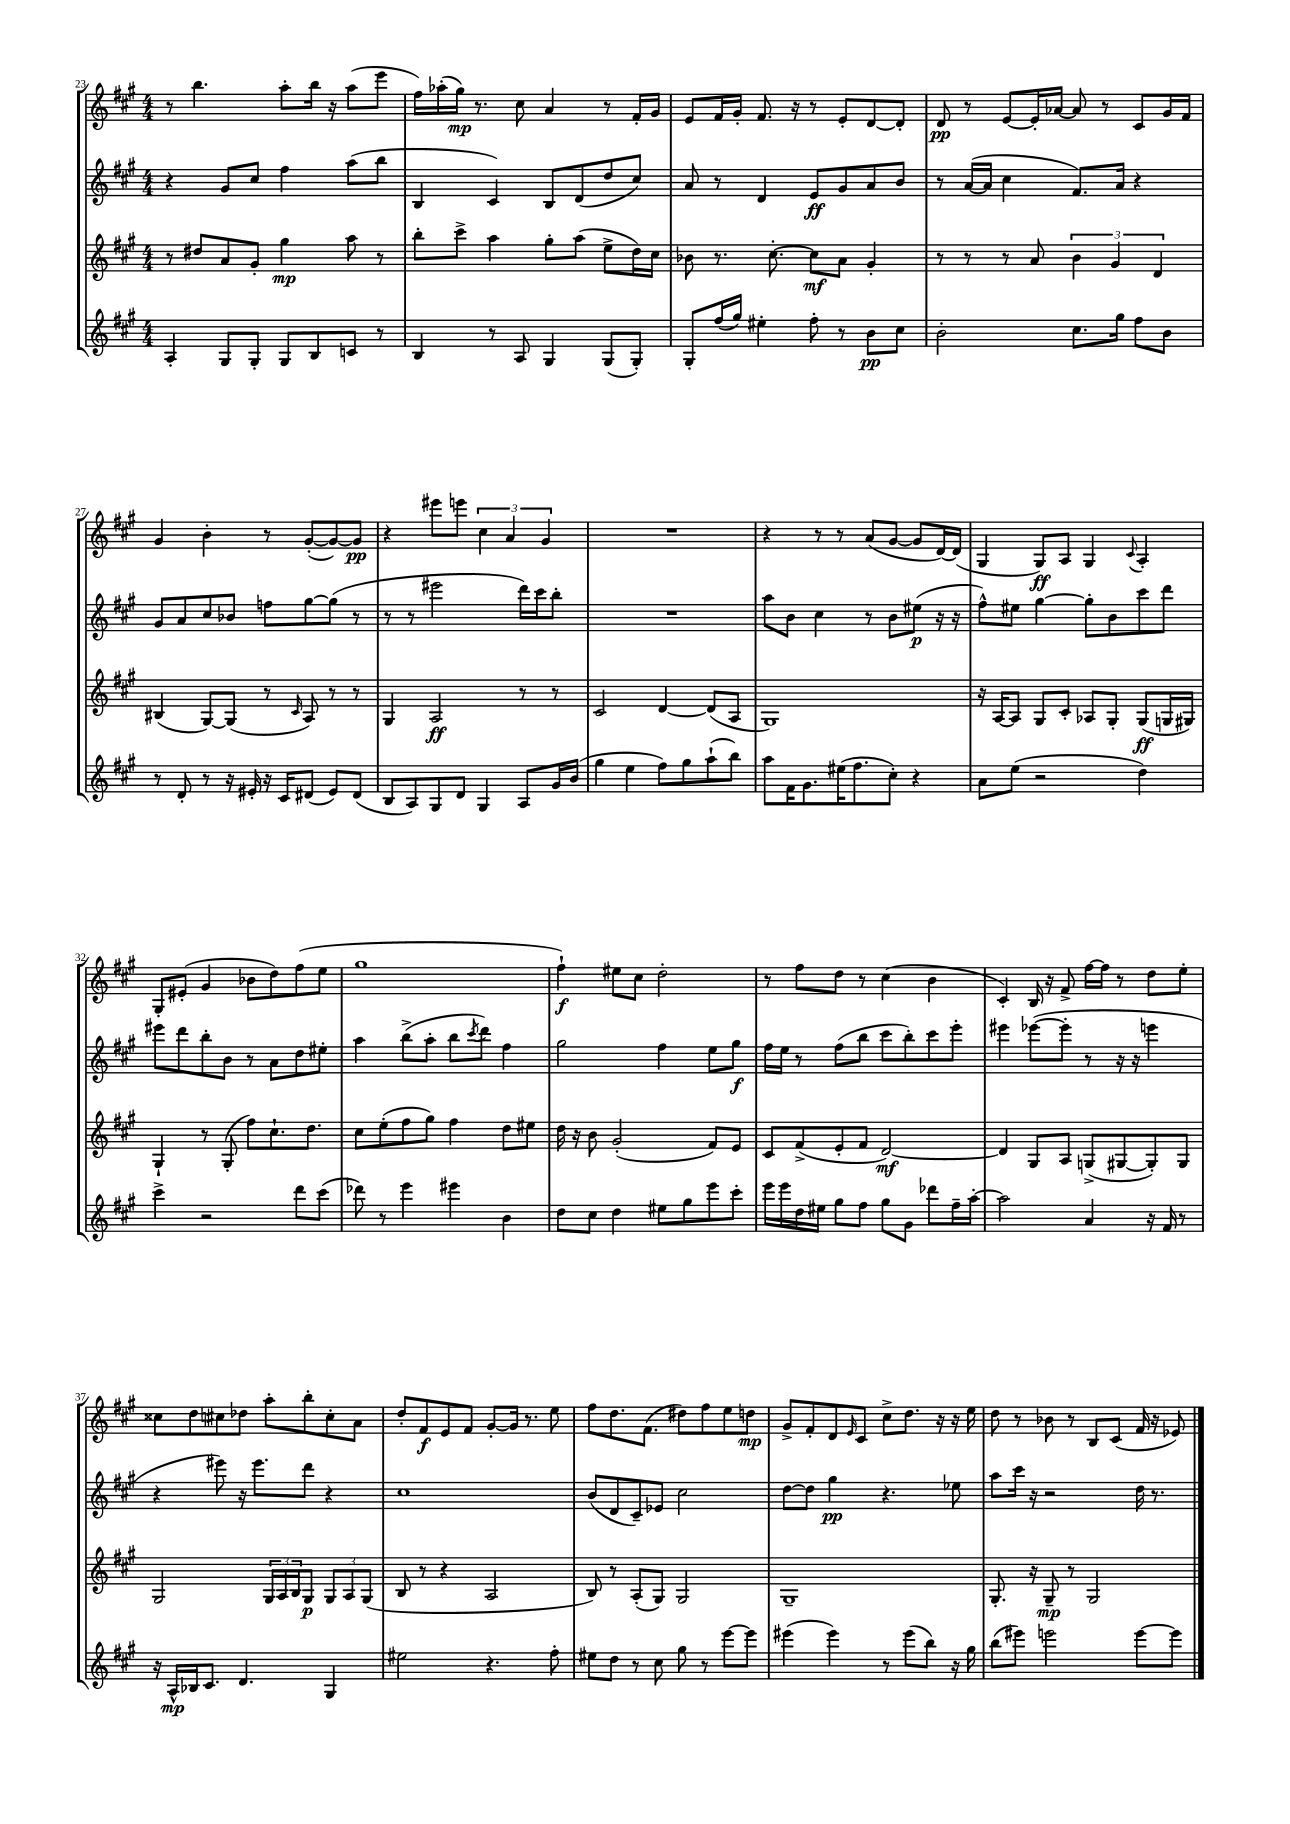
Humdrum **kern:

**kern	**kern	**kern	**kern
*staff4	*staff3	*staff2	*staff1
*clefG2	*clefG2	*clefG2	*clefG2
*k[f#c#g#]	*k[f#c#g#]	*k[f#c#g#]	*k[f#c#g#]
*M4/4	*M4/4	*M4/4	*M4/4
4A'/	8r	4r	8r
.	8dd#/L	.	4.bb\
8G#/L	8a/	8g#/L	.
8G#'/J	8g#'/J	8cc#/J	.
8G#/L	4gg#\	4ff#\	8aa'\L
8B/	.	.	16bb\Jk
.	.	.	16r
8c/J	8aa\	(8aa\L	(8aa\L
8r	8r	8bb\J	8eee\J
=	=	=	=
4B/	8bb'\L	4B/	16ff#\LL)
.	.	.	(16aa-'\
.	8ccc#^\J	.	16gg#\JJ)
.	.	.	8.r
8r	4aa\	4c#/)	.
8A/	.	.	8cc#\
4G#/	8gg#'\L	8B/L	4a/
.	(8aa\J	(8d/	.
(8G#/L	8ee^\L	8dd/	8r
8G#'/J)	16dd\L)	8cc#/J)	16f#'/LL
.	16cc#\JJ	.	16g#/JJ
=	=	=	=
8G#'/L	8b-\	8a/	8e/L
(16ff#/L	8.r	8r	16f#/L
16gg#/JJ)	.	.	16g#'/JJ
4ee#'\	.	4d/	8.f#/
.	[8.cc#'\	.	.
.	.	.	16r
8ff#'\	8cc#\]L	8e/L	8r
8r	8a\J	8g#/	8e'/L
8b\L	4g#'/	8a/	[8d/
8cc#\J	.	8b/J	8d'/]J
=	=	=	=
2b'\	8r	8r	8d/
.	8r	([16a/LL	8r
.	.	16a/]JJ	.
.	8r	4cc#\	[8e/L
.	8a/	.	16e'/]L
.	.	.	[16a-/JJ
8.cc#\L	6b\	8.f#/L)	8a-/]
.	.	.	8r
.	6g#/	.	.
16gg#\Jk	.	16a/Jk	.
8ff#\L	.	4r	8c#/L
.	6d/	.	.
8b\J	.	.	16g#/L
.	.	.	16f#/JJ
=	=	=	=
8r	(4B#/	8g#/L	4g#/
8d'/	.	8a/	.
8r	[8G#/L)	8cc#/	4b'\
16r	(8G#/]J	8b-/J	.
16e#'/	.	.	.
16r	8r	8ff\L	8r
16c#/LK	.	.	.
.	16qqc#/	.	.
(8d#/J	8A/)	[8gg#\	([8g#'/L
8e#/L)	8r	(8gg#\]J	8g#/_)
(8d#/J	8r	8r	8g#/]J
=	=	=	=
8B/L	4G#/	8r	4r
8A/)	.	8r	.
8G#/	2A/	2eee#\	8eee#\L
8d/J	.	.	8eee\J
4G#/	.	.	6cc#\
.	.	.	6a/
8A/L	8r	16ddd\LL)	.
.	.	16ccc#\J	.
.	.	.	6g#/
16g#/L	8r	8bb'\J	.
(16b/JJ	.	.	.
=	=	=	=
4gg#\	2c#/	1r	1r
4ee\	.	.	.
8ff#\L)	[4d/	.	.
8gg#\	.	.	.
(8aa`\	(8d/]L	.	.
8bb\J)	8A/J	.	.
=	=	=	=
8aa\L	1G#)	8aa\L	4r
16f#\K	.	8b\J	.
8.g#\	.	.	.
.	.	4cc#\	8r
(16ee#\K	.	.	8r
8.ff#\	.	.	.
.	.	8r	(8a/L
8cc#'\J)	.	8b\L	[8g#/J
4r	.	(8ee#\J	8g#/]L
.	.	16r	[16d/L)
.	.	16r	(16d/]JJ
=	=	=	=
8a\L	16r	8ff#^^\L)	4G#/
.	[16A/LK	.	.
(8ee\J	8A/]J	8ee#\J	.
2r	8G#/L	[4gg#\	8G#/L)
.	8c#'/J	.	8A/J
.	8A-/L	8gg#'\]L	4G#/
.	8G#'/J	8b\	.
.	.	.	8qqc#/
4dd\)	(8G#/L	8ccc#\	4A'/
.	16G/L	8ddd\J	.
.	16G#/JJ)	.	.
=	=	=	=
4ccc#^\	4G#`/	8eee#\L	8G#'/L
.	.	8ddd\	(8e#'/J
2r	8r	8bb'\	4g#/
.	(8G#'/	8b\J	.
.	8ff#\L)	8r	8b-\L
.	8.cc#`\	8a\L	8dd\)
8ddd\L	.	8dd\	(8ff#\
.	8.dd\J	.	.
(8ccc#\J	.	8ee#'\J	8ee\J
=	=	=	=
8ddd-\)	8cc#\L	4aa\	1gg#
8r	(8ee'\	.	.
4eee\	8ff#\	(8bb^\L	.
.	8gg#\J)	8aa'\J	.
4eee#\	4ff#\	8bb\L	.
.	.	8qccc#/	.
.	.	8ddd\J)	.
4b\	8dd\L	4ff#\	.
.	8ee#\J	.	.
=	=	=	=
8dd\L	16dd\	2gg#\	4ff#`\)
.	16r	.	.
8cc#\J	8b\	.	.
4dd\	(2g#'/	.	8ee#\L
.	.	.	8cc#\J
8ee#\L	.	4ff#\	2dd'\
8gg#\	.	.	.
8eee\	8f#/L)	8ee\L	.
8ccc#'\J	8e/J	8gg#\J	.
=	=	=	=
16eee\LL	8c#/L	16ff#\LL	8r
16eee\	.	16ee\JJ	.
16dd\	(8f#^/	8r	8ff#\L
16ee#\JJ	.	.	.
8gg#\L	8e'/	(8ff#\L	8dd\J
8ff#\J	8f#/J	8bb\J	8r
8gg#\L	[2d/)	8ccc#\L	(4cc#\
8g#\J	.	8bb'\)	.
8ddd-\L	.	8ccc#\	4b\
16ff#~\L	.	8eee'\J	.
[16aa'\JJ	.	.	.
=	=	=	=
2aa\]	4d/]	4eee#\	4c#'/)
.	8G#/L	([8eee-\L	16B/
.	.	.	16r
.	8A/J	8eee-'\]J	8f#^/
4a/	(8G^/L	8r	[16ff#\LL
.	.	.	16ff#\]JJ
.	[8G#/	16r	8r
.	.	16r	.
16r	8G#'/])	4eee\	8dd\L
16f#/	.	.	.
8r	8G#/J	.	8ee'\J
=	=	=	=
16r	2G#/	4r	8cc##\L
16A^^/LL	.	.	.
16B-/J	.	.	8dd\
8.c#/J	.	.	.
.	.	8eee#\)	8cc#\
4.d/	.	16r	8dd-\J
.	.	8.eee#\L	.
.	24G#/LL	.	8aa'\L
.	24A/	.	.
.	24B/J	.	.
.	8G#/J	8ddd\J	8bb'\
4G#/	12G#/L	4r	8cc#'\
.	12A/	.	.
.	.	.	8a\J
.	(12G#/J	.	.
=	=	=	=
2ee#\	8B/	1cc#	8dd'/L
.	8r	.	8f#/
.	4r	.	8e/
.	.	.	8f#/J
4.r	2A/	.	[8g#'/L
.	.	.	16g#/]Jk
.	.	.	8.r
8ff#'\	.	.	8ee\
=	=	=	=
8ee#\L	8B/)	(8b/L	8ff#\L
8dd\J	8r	8d/	8.dd\
8r	(8A'/L	8c#~/)	.
.	.	.	(8.f#\J
8cc#\	8G#/J)	8e-/J	.
8gg#\	2G#/	2cc#\	8dd#\L)
8r	.	.	8ff#\
[8eee\L	.	.	8ee\
8eee\]J	.	.	8dd\J
=	=	=	=
(4eee#\	1G#~	[8dd\L	8g#^/L
.	.	8dd\]J	8f#'/
4eee#\)	.	4gg#\	8d/
.	.	.	16qqe/
.	.	.	8c#/J
8r	.	4.r	8cc#^\L
(8eee#\L	.	.	8.dd\J
8bb\J)	.	.	.
.	.	.	16r
16r	.	8ee-\	16r
16gg#\	.	.	16ee\
=	=	=	=
(8bb\L	8.G#'/	8aa\L	8dd\
8eee#\J)	.	16ccc#\Jk	8r
.	16r	16r	.
2eee\	8G#~/	2r	8b-\
.	8r	.	8r
.	2G#/	.	8B/L
.	.	.	(8c#/J
[8eee\L	.	16dd\	16f#/
.	.	8.r	16r
8eee\]J	.	.	8e-/)
==	==	==	==
*-	*-	*-	*-
